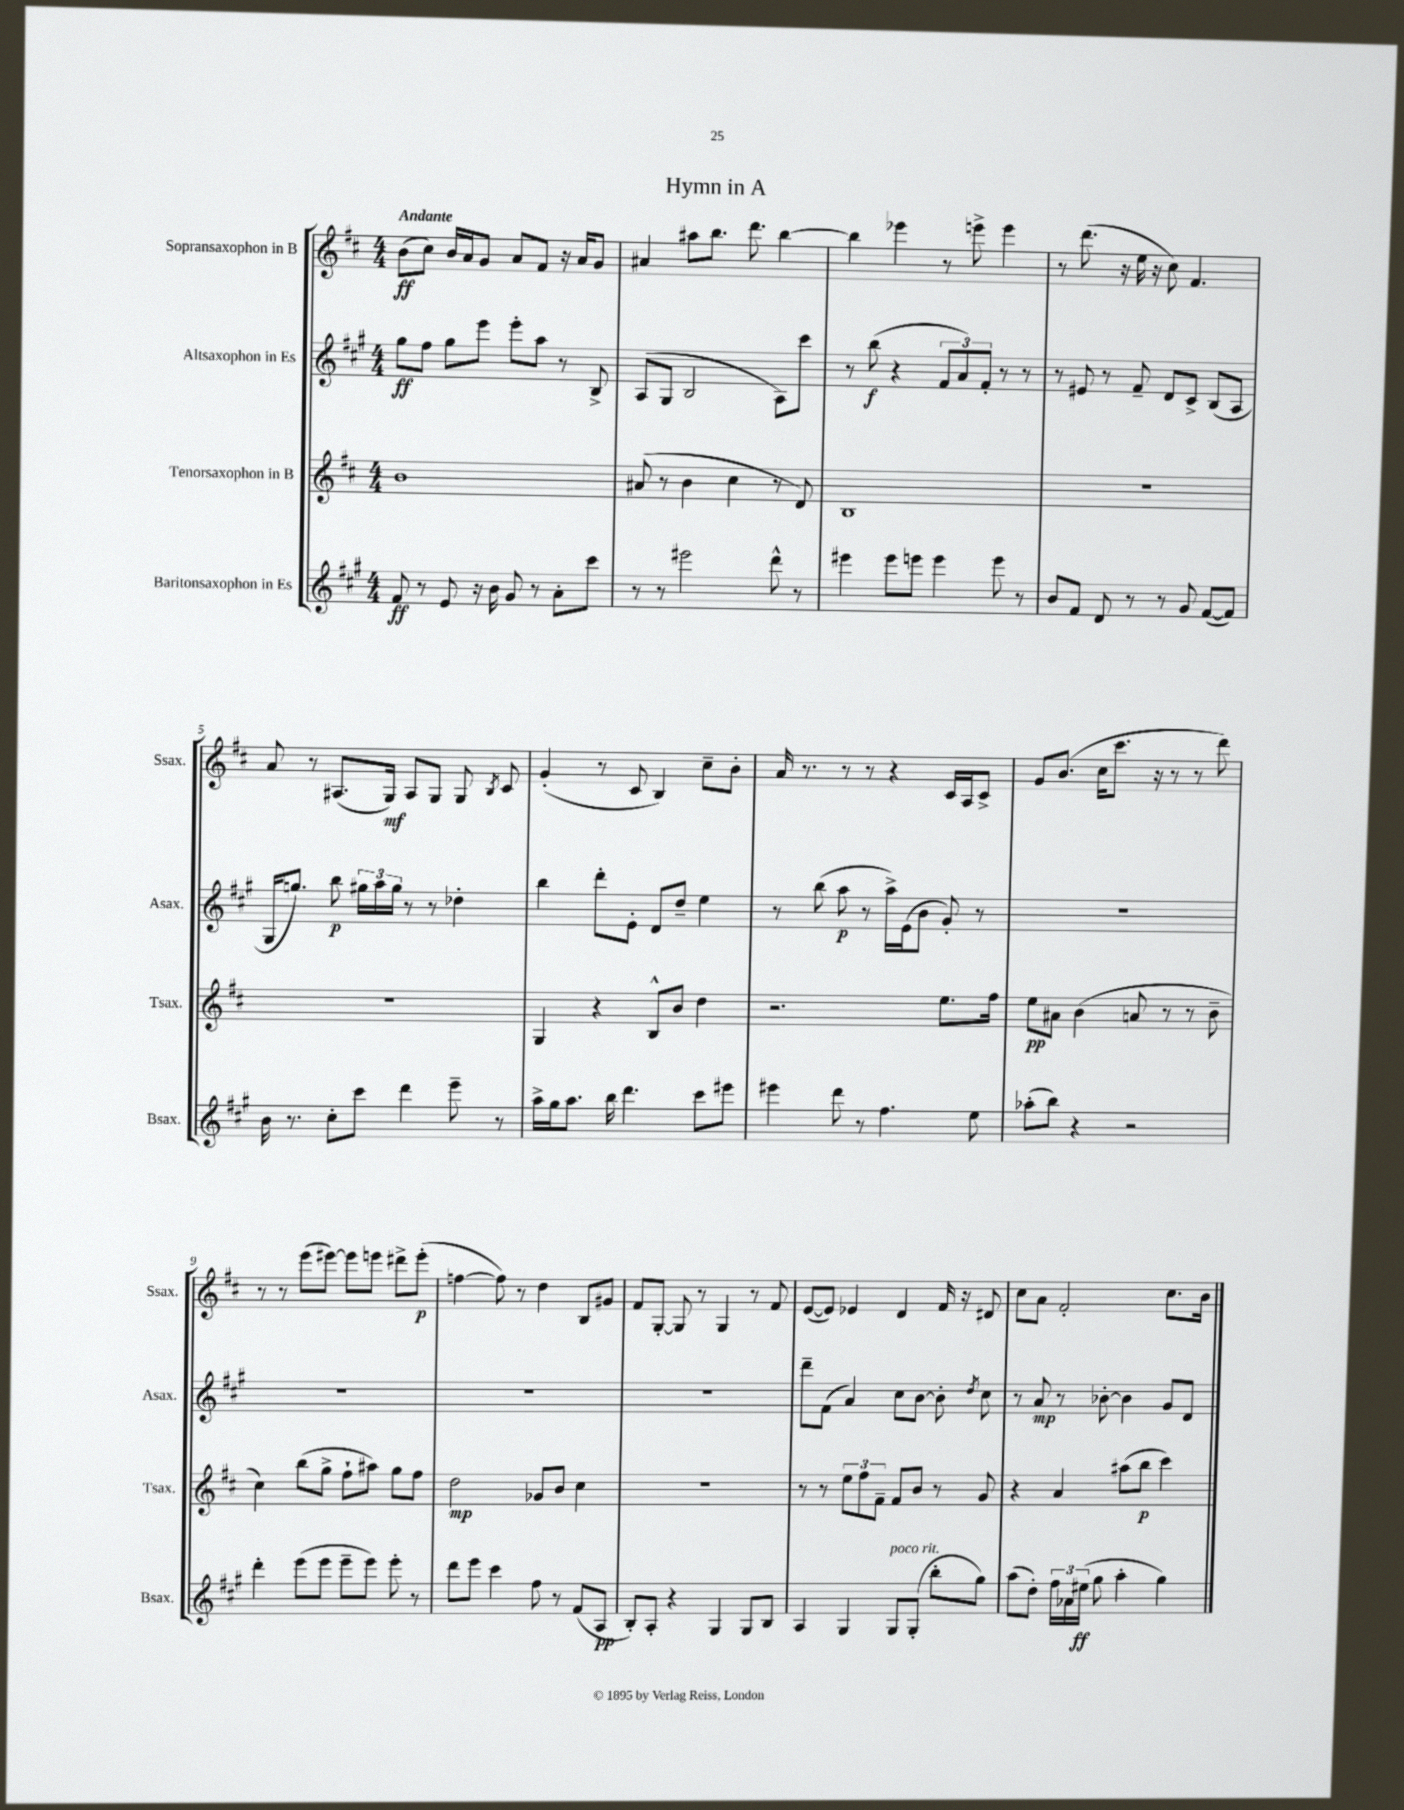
\header { title = "Hymn in A" }
<<
\new StaffGroup <<
\new Staff = "s0" \with { instrumentName = "Sopransaxophon in B" shortInstrumentName = "Ssax." } {
    \clef treble \key d \major \numericTimeSignature \time 4/4 \tempo "Andante"
    \autoBeamOff b'8[\ff( cis''8]) b'16[ a'16 g'8] a'8[ fis'8] r16 a'16[ g'8] |
    ais'4 ais''8[ b''8.] d'''8. b''4~ |
    b''4 ees'''4 r8 e'''8-> e'''4 |
    r8 d'''8.( r16 e''16 r16 cis''8) fis'4. |
    a'8 r8 ais8.[( g16]\mf) ais8[ g8] g8 \acciaccatura { b8 } cis'8 |
    g'4-.( r8 cis'8 b4) cis''8[-- b'8]-. |
    a'16 r8. r8 r8 r4 cis'16[ a16 cis'8]-> |
    g'8[ b'8.]( cis''16[ cis'''8.] r16 r8 r8 d'''8) |
    r8 r8 e'''8[( eis'''8]~) eis'''8[ e'''8] dis'''8[-> e'''8]-.\p( |
    f''4~ f''8) r8 d''4 b8[ gis'8] |
    fis'8[ g8]~-. g8 r8 g4 r8 fis'8 |
    e'8[~( e'8]) ees'4 d'4 fis'16 r16 dis'8 |
    cis''8[ a'8] fis'2-. cis''8.[ b'16] \bar "|." |
}
\new Staff = "s1" \with { instrumentName = "Altsaxophon in Es" shortInstrumentName = "Asax." } {
    \clef treble \key a \major \numericTimeSignature \time 4/4
    \autoBeamOff gis''8[\ff fis''8] gis''8[ e'''8] e'''8[-. a''8] r8 b8-> |
    a8[( gis8] b2 a8[) cis'''8] |
    r8 b''8\f( r4 \tuplet 3/2 { fis'8[ a'8) fis'8]-. } r8 r8 |
    r8 eis'8 r8 fis'8-- d'8[ cis'8]-> b8[( a8] |
    gis16[ g''8.]) b''8\p \tuplet 3/2 { gis''16[ a''16 gis''16] } r8 r8 des''4-. |
    b''4 d'''8[-. e'8]-. d'8[ d''8]-- e''4 |
    r8 b''8( a''8\p r8 a''16[->) e'16( b'8] gis'8-.) r8 |
    R1 |
    R1 |
    R1 |
    R1 |
    d'''8[-- fis'8]( a'4) cis''8[ b'8]~ b'8-. \acciaccatura { d''8 } cis''8 |
    r8 a'8\mp r8 bes'8~-. bes'4 gis'8[ d'8] \bar "|." |
}
\new Staff = "s2" \with { instrumentName = "Tenorsaxophon in B" shortInstrumentName = "Tsax." } {
    \clef treble \key d \major \numericTimeSignature \time 4/4
    \autoBeamOff b'1 |
    ais'8( r8 b'4 cis''4 r8 d'8) |
    b1 |
    R1 |
    R1 |
    g4 r4 b8[-^ b'8] d''4 |
    r2. e''8.[ fis''16] |
    e''8[\pp ais'8] b'4( a'8 r8 r8 b'8-- |
    cis''4) b''8[( g''8]-> fis''8[-! ais''8]) g''8[ fis''8] |
    d''2\mp ges'8[ b'8] cis''4 |
    R1 |
    r8 r8 \tuplet 3/2 { e''8[ fis''8 fis'8]-- } fis'8[ b'8] r8 g'8 |
    r4 a'4 ais''8[( b''8]\p cis'''4) \bar "|." |
}
\new Staff = "s3" \with { instrumentName = "Baritonsaxophon in Es" shortInstrumentName = "Bsax." } {
    \clef treble \key a \major \numericTimeSignature \time 4/4
    \autoBeamOff fis'8\ff r8 e'8 r16 b'16 gis'8 r8 a'8[-. cis'''8] |
    r8 r8 eis'''2 d'''8-^ r8 |
    eis'''4 eis'''8[ e'''8] e'''4 e'''8 r8 |
    b'8[ fis'8] d'8 r8 r8 gis'8 fis'8[~( fis'8]) |
    b'16 r8. cis''8[-. cis'''8] d'''4 e'''8-- r8 |
    a''16[-> gis''16 a''8.] b''16 d'''4. cis'''8[ eis'''8] |
    eis'''4 d'''8 r8 fis''4. e''8 |
    aes''8[-.( b''8]) r4 r2 |
    d'''4-. e'''8[( e'''8] e'''8[-- e'''8]) e'''8-. r8 |
    d'''8[ e'''8] cis'''4 fis''8 r8 fis'8[( a8]\pp |
    b8[-.) a8]-. r4 gis4 gis8[ b8] |
    a4 gis4 gis8[^\markup { \italic "poco rit." } gis8]-.( b''8[-. gis''8]) |
    a''8[( d''8]-.) \tuplet 3/2 { fis''16[ aes'16 eis''16]\ff( } gis''8 a''4-. gis''4) \bar "|." |
}
>>
>>
